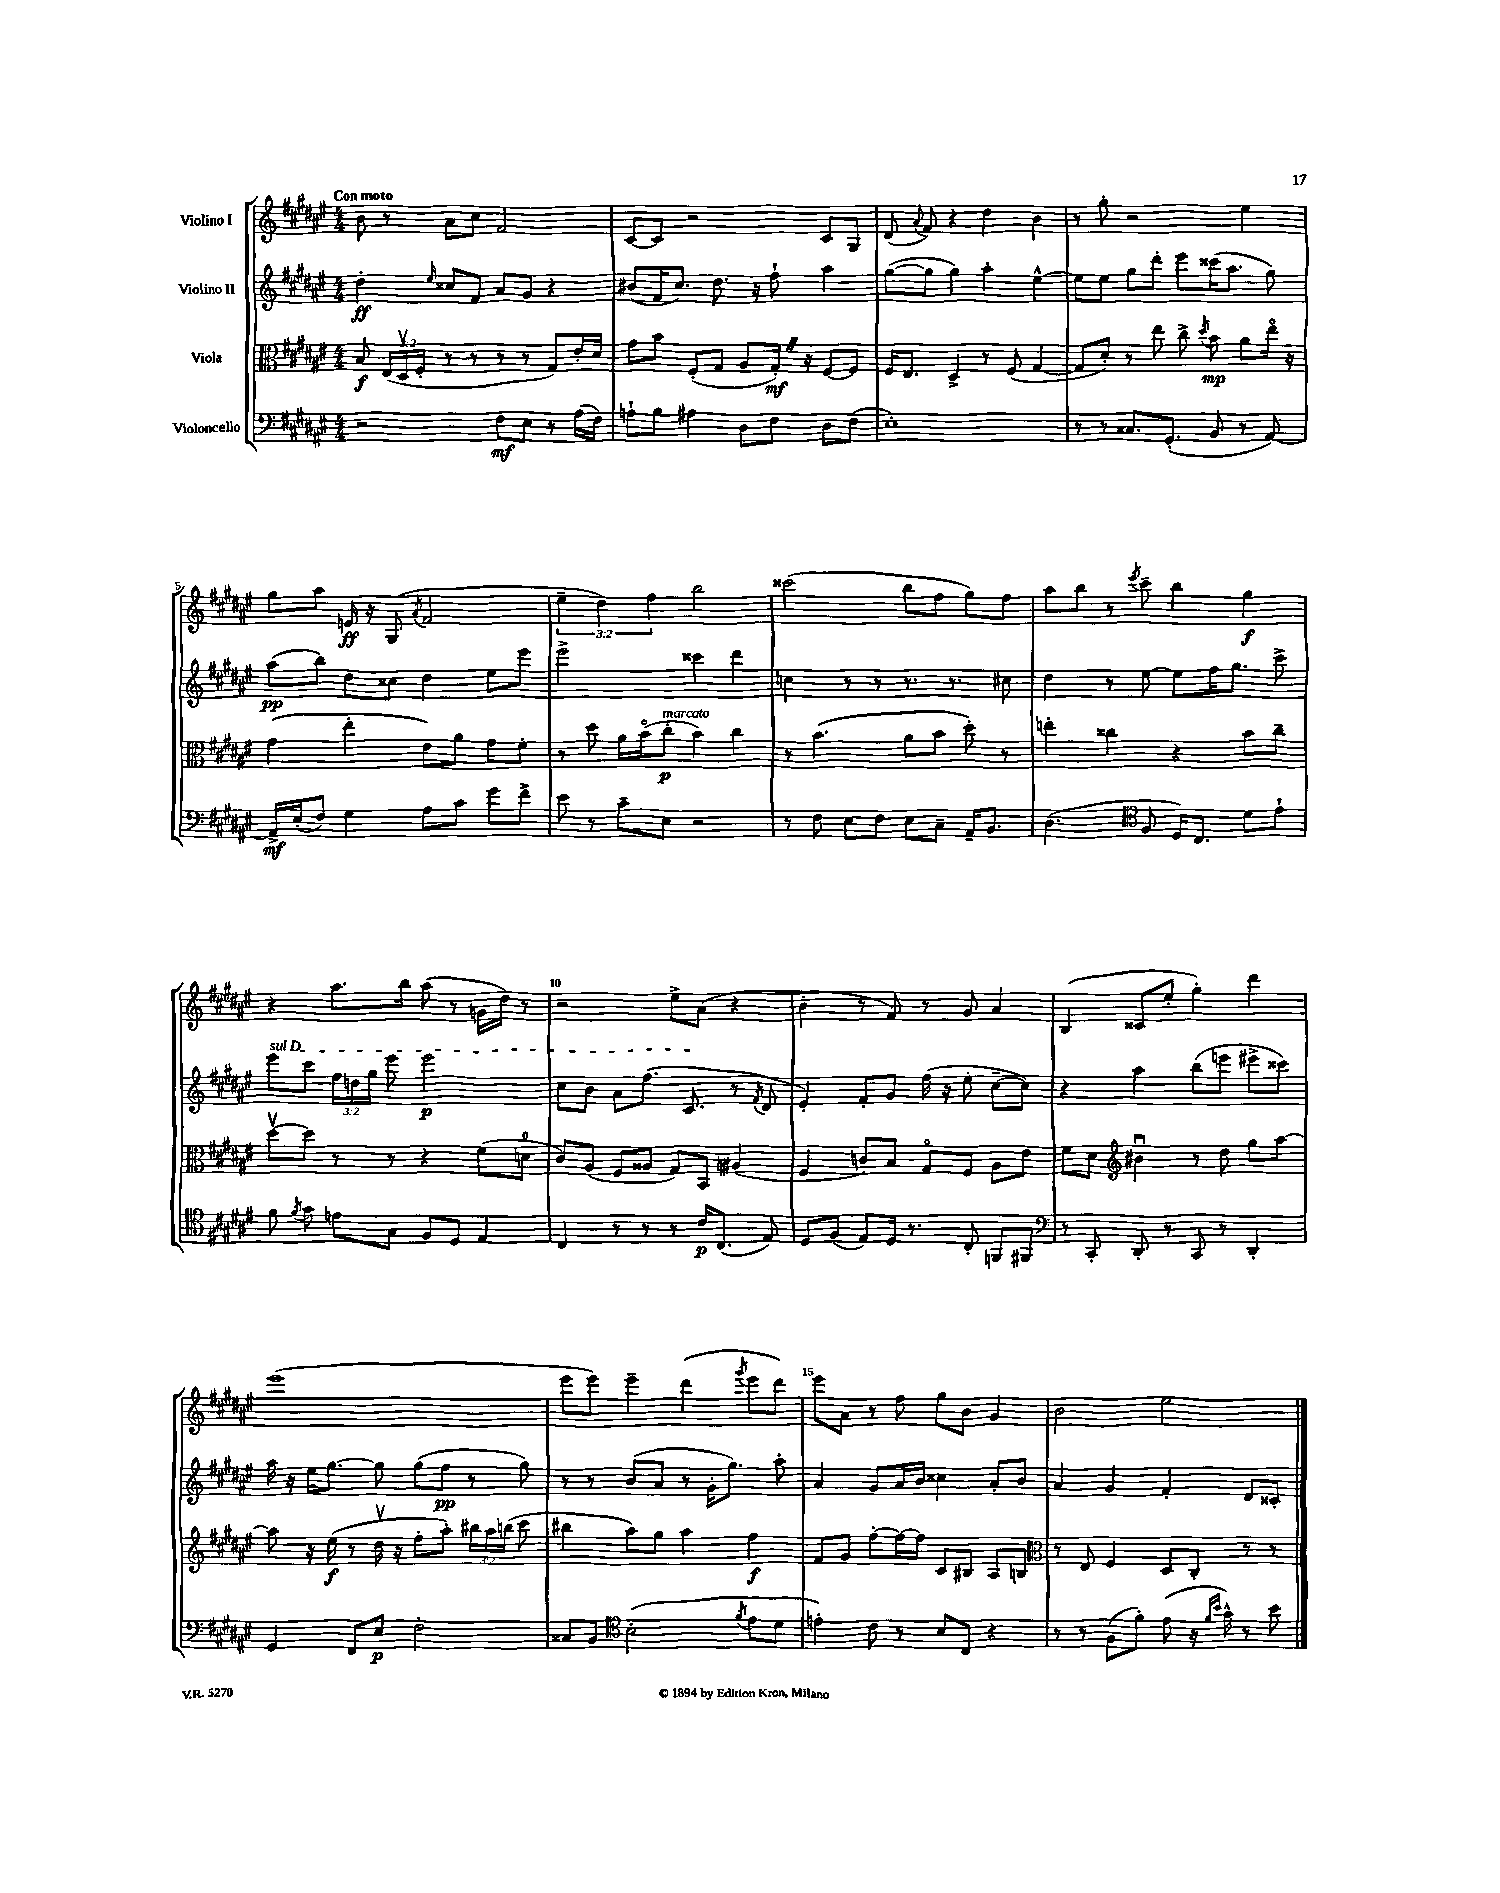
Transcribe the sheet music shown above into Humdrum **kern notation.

**kern	**dynam	**kern	**dynam	**kern	**dynam	**kern	**dynam
*part4	*part4	*part3	*part3	*part2	*part2	*part1	*part1
*staff4	*staff4	*staff3	*staff3	*staff2	*staff2	*staff1	*staff1
*I"Violoncello	*	*I"Viola	*	*I"Violino II	*	*I"Violino I	*
*clefF4	*	*clefC3	*	*clefG2	*	*clefG2	*
*k[f#c#g#d#a#e#]	*	*k[f#c#g#d#a#e#]	*	*k[f#c#g#d#a#e#]	*	*k[f#c#g#d#a#e#]	*
*M4/4	*	*M4/4	*	*M4/4	*	*M4/4	*
=1	=1	=1	=1	=1	=1	=1	=1
!	!	!	!	!	!	!LO:TX:a:B:t=Con moto	!
2r	.	8B/	f	4dd#'\	ff	8b\	.
.	.	(24E#/LL	.	.	.	8r	.
.	.	24D#v/	.	.	.	.	.
.	.	24F#'/JJ	.	.	.	.	.
.	.	.	.	16qqee#/	.	.	.
.	.	8r	.	8cc##X/L	.	8a#\L	.
.	.	8r	.	8f#/J	.	8cc#\J	.
8F#\L	mf	8r	.	8a#/L	.	2f#/	.
8E#\J	.	8r	.	8g#/J	.	.	.
8r	.	8G#/L)	.	4r	.	.	.
(16A#\LL	.	16e#'/L	.	.	.	.	.
16F#\JJ)	.	16d#/JJ	.	.	.	.	.
=2	=2	=2	=2	=2	=2	=2	=2
8An`\L	.	8g#\L	.	(8b#X/L	.	[8c#/L	.
8B\J	.	8b\J	.	16f#/K	.	8c#/J]	.
.	.	.	.	8.cc#/J)	.	.	.
4A#X\	.	(8F#'/L	.	.	.	2r	.
.	.	8G#/J	.	8.dd#\	.	.	.
8D#\L	.	8A#/L	.	.	.	.	.
.	.	.	.	16r	.	.	.
8F#\J	.	16G#'Z/Jk)	mf	8ff#`\	.	.	.
.	.	16r	.	.	.	.	.
8D#\L	.	[8F#/L	.	4aa#\	.	8c#/L	.
(8F#\J	.	8F#/J]	.	.	.	8G#/J	.
=3	=3	=3	=3	=3	=3	=3	=3
1E#')	.	16F#/KL	.	([8gg#\L	.	(8d#/	.
.	.	8.E#/J	.	.	.	.	.
.	.	.	.	.	.	8qqa#/	.
.	.	.	.	8gg#\J]	.	8f#/)	.
.	.	4D#^/	.	4gg#\)	.	4r	.
.	.	8r	.	4aa#'\	.	4dd#\	.
.	.	(8F#/	.	.	.	.	.
.	.	[4G#/	.	[4ee#^^\	.	4b\	.
=4	=4	=4	=4	=4	=4	=4	=4
8r	.	8G#/L]	.	8ee#\L]	.	8r	.
8r	.	8d#'/J)	.	8ee#\J	.	8gg#'\	.
8.C##X/L	.	8r	.	8gg#\L	.	2r	.
.	.	8ee#\	.	8ddd#'\J	.	.	.
(8.GG#'/J	.	.	.	.	.	.	.
.	.	8cc#^\	.	8eee#\L	.	.	.
.	.	8qdd#/	.	.	.	.	.
8BB/	.	8b\	mp	(16ccc##X\K	.	.	.
.	.	.	.	8.aa#\J	.	.	.
8r	.	8a#\L	.	.	.	4ee#\	.
[8AA#/)	.	16ee#\Jk	.	8gg#\)	.	.	.
.	.	16r	.	.	.	.	.
!!LO:LB:g=z
=5	=5	=5	=5	=5	=5	=5	=5
16AA#^/LL]	mf	(4g#\	.	(8aa#\L	pp	8gg#\L	.
(16E#'/J	.	.	.	.	.	.	.
8F#/J)	.	.	.	8bb\J)	.	8aa#\J	.
4G#\	.	4ee#'\	.	8dd#\L	.	16en/	ff
.	.	.	.	.	.	16r	.
.	.	.	.	8cc##X\J	.	(8G#/	.
.	.	.	.	.	.	8qa#/	.
8A#\L	.	8e#\L)	.	4dd#\	.	2f#/	.
8c#\J	.	8a#\J	.	.	.	.	.
8g#\L	.	8g#\L	.	8ee#\L	.	.	.
8f#^\J	.	8f#'\J	.	8eee#\J	.	.	.
=6	=6	=6	=6	=6	=6	=6	=6
8e#\	.	8r	.	2eee#^\	.	6ee#~\	.
8r	.	8dd#\	.	.	.	.	.
.	.	.	.	.	.	6dd#\)	.
8c#~\L	.	16a#\LL	.	.	.	.	.
.	.	(16b\J	.	.	.	.	.
.	.	.	.	.	.	6ff#\	.
!	!	!LO:TX:a:i:t=marcato	!	!	!	!	!
8E#\J	.	8cc#'\J	p	.	.	.	.
2r	.	4b\)	.	4ccc##X\	.	2bb\	.
.	.	4cc#\	.	4ddd#\	.	.	.
=7	=7	=7	=7	=7	=7	=7	=7
8r	.	8r	.	4ccn\	.	(2ccc##X\	.
8F#\	.	(4.b\	.	.	.	.	.
8E#\L	.	.	.	8r	.	.	.
8F#\J	.	.	.	8r	.	.	.
8E#\L	.	8a#\L	.	8.r	.	8bb\L	.
8C#~\J	.	8b\J	.	.	.	8ff#\J	.
.	.	.	.	8.r	.	.	.
16AA#~/KL	.	8dd#'\)	.	.	.	8gg#\L)	.
8.BB/J	.	.	.	.	.	.	.
.	.	8r	.	8cc#X\	.	8ff#\J	.
=8	=8	=8	=8	=8	=8	=8	=8
(4.D#\	.	4een'\	.	4dd#\	.	8aa#\L	.
.	.	.	.	.	.	8bb\J	.
.	.	4cc##X\	.	8r	.	8r	.
*clefC4	*	*	*	*	*	*	*
.	.	.	.	.	.	8qeee#/	.
8F#/	.	.	.	[8ee#\	.	8ccc#~\	.
16D#/KL)	.	4r	.	8ee#\L]	.	4bb\	.
8.C#/J	.	.	.	.	.	.	.
.	.	.	.	16ff#\K	.	.	.
.	.	.	.	8.gg#\J	.	.	.
8d#\L	.	8b\L	.	.	.	4gg#\	f
8e#`\J	.	8cc##~\J	.	8ccc#^\	.	.	.
!!LO:LB:g=z
=9	=9	=9	=9	=9	=9	=9	=9
!	!	!	!	!LO:TX:a:i:t=sul D	!	!	!
8f#\	.	[8dd#v\L	.	8eee#\L	.	4r	.
8qf#/	.	.	.	.	.	.	.
8g#\	.	8dd#\J]	.	8ccc#\J	.	.	.
8en\L	.	8r	.	24ff#\LL	.	8.aa#\L	.
.	.	.	.	24ddn\	.	.	.
.	.	.	.	24gg#\JJ	.	.	.
8G#\J	.	8r	.	8eee#\	.	.	.
.	.	.	.	.	.	16bb\Jk	.
8F#/L	.	4r	.	2eee#\	p	(8aa#\	.
8D#/J	.	.	.	.	.	8r	.
4E#/	.	(8f#\L	.	.	.	16gn\LL	.
.	.	.	.	.	.	16dd#\JJ)	.
.	.	8dn\J	.	.	.	8r	.
=10	=10	=10	=10	=10	=10	=10	=10
4C#/	.	8c#/L)	.	8cc#\L	.	2r	.
.	.	(8A#/J	.	8b\J	.	.	.
8r	.	8F#/L	.	8a#\L	.	.	.
8r	.	8A##X/J	.	(8.ff#\J	.	.	.
8r	.	8G#/L)	.	.	.	8ee#^\L	.
.	.	.	.	8.c#/	.	.	.
16c#/KL	p	8BB/J	.	.	.	(8a#\J	.
(8.C#/J	.	.	.	.	.	.	.
.	.	(4A#X/	.	8r	.	4r	.
.	.	.	.	8qf#/	.	.	.
8E#/)	.	.	.	8d#/	.	.	.
=11	=11	=11	=11	=11	=11	=11	=11
8D#/L	.	4F#/	.	4e#'/)	.	4b'\	.
(8F#/J	.	.	.	.	.	.	.
8E#/L)	.	8cn/L)	.	8f#'/L	.	8r	.
16D#/Jk	.	8B/J	.	8g#/J	.	8f#/)	.
8.r	.	.	.	.	.	.	.
.	.	8G#/L	.	(16ff#\	.	8r	.
.	.	.	.	16r	.	.	.
8C#'/	.	8F#/J	.	8ee#'\	.	8g#/	.
8FFn/L	.	8A#\L	.	[8cc#~\L	.	4a#/	.
8FF#X/J	.	8e#\J	.	8cc#\J])	.	.	.
=12	=12	=12	=12	=12	=12	=12	=12
*clefF4	*	*	*	*	*	*	*
8r	.	8f#\L	.	4r	.	(4B/	.
8CC#'/	.	8d#\J	.	.	.	.	.
*	*	*clefG2	*	*	*	*	*
8DD#'/	.	4b#Xu\	.	4aa#\	.	8c##X/L	.
8r	.	.	.	.	.	8ee#'/J	.
8CC#/	.	8r	.	(8bb\L	.	4gg#'\)	.
8r	.	8dd#\	.	8eeen\J	.	.	.
4DD#'/	.	8gg#\L	.	8eee#X^\L	.	4ddd#\	.
.	.	[8aa#\J	.	8ccc##X\J)	.	.	.
!!LO:LB:g=z
=13	=13	=13	=13	=13	=13	=13	=13
4GG#/	.	8aa#\]	.	16aa#\	.	(1eee#	.
.	.	.	.	16r	.	.	.
.	.	16r	.	16ee#\KL	.	.	.
.	.	(16ee#\	f	[8.gg#\J	.	.	.
8FF#/L	.	8r	.	.	.	.	.
8E#/J	p	16dd#v\	.	8gg#\]	.	.	.
.	.	16r	.	.	.	.	.
2F#'\	.	8ff#'\L	.	(8gg#\L	.	.	.
.	.	8aa#'\J)	.	8ff#\J	pp	.	.
.	.	24bb#X\LL	.	8r	.	.	.
.	.	24aa#\	.	.	.	.	.
.	.	(24bbn\JJ	.	.	.	.	.
.	.	8ccc#\	.	8gg#\)	.	.	.
=14	=14	=14	=14	=14	=14	=14	=14
8C##X/L	.	4bb#X\	.	8r	.	8eee#\L	.
8BB/J	.	.	.	8r	.	8eee#\J)	.
*clefC4	*	*	*	*	*	*	*
(2B'\	.	8aa#\L)	.	(8b/L	.	4eee#~\	.
.	.	8gg#\J	.	8a#/J	.	.	.
.	.	4aa#\	.	8r	.	(4ddd#\	.
.	.	.	.	16g#'\KL	.	.	.
.	.	.	.	8.gg#\J)	.	.	.
8qf#/	.	.	.	.	.	8qggg#/	.
8e#\L	.	4ff#\	f	.	.	8eee#\L	.
8d#\J	.	.	.	8aa#'\	.	8ddd#\J)	.
=15	=15	=15	=15	=15	=15	=15	=15
4en'\)	.	8f#/L	.	4a#/	.	8eee#\L	.
.	.	8g#/J	.	.	.	8a#\J	.
8c#\	.	[8ff#'\L	.	8g#/L	.	8r	.
8r	.	16ff#\L_	.	16a#/L	.	8ff#\	.
.	.	16ff#\JJ]	.	16b/JJ	.	.	.
8B/L	.	8c#/L	.	4cc##X\	.	8gg#\L	.
8C#/J	.	8B#X/J	.	.	.	8b\J	.
4r	.	8A#/L	.	8a#'/L	.	4g#/	.
.	.	8Bn/J	.	8b/J	.	.	.
=16	=16	=16	=16	=16	=16	=16	=16
*	*	*clefC3	*	*	*	*	*
8r	.	8r	.	4a#/	.	2b\	.
8r	.	8E#/	.	.	.	.	.
(8F#\L	.	4F#/	.	4g#/	.	.	.
8f#'\J)	.	.	.	.	.	.	.
(8e#\	.	8D#/L	.	4f#'/	.	2ee#\	.
16r	.	8C#'/J	.	.	.	.	.
16qqf#/LL	.	.	.	.	.	.	.
16qqb/JJ	.	.	.	.	.	.	.
16g#^^\)	.	.	.	.	.	.	.
8r	.	8r	.	8d#/L	.	.	.
8b\	.	8r	.	8c##X'/J	.	.	.
==	==	==	==	==	==	==	==
*-	*-	*-	*-	*-	*-	*-	*-
